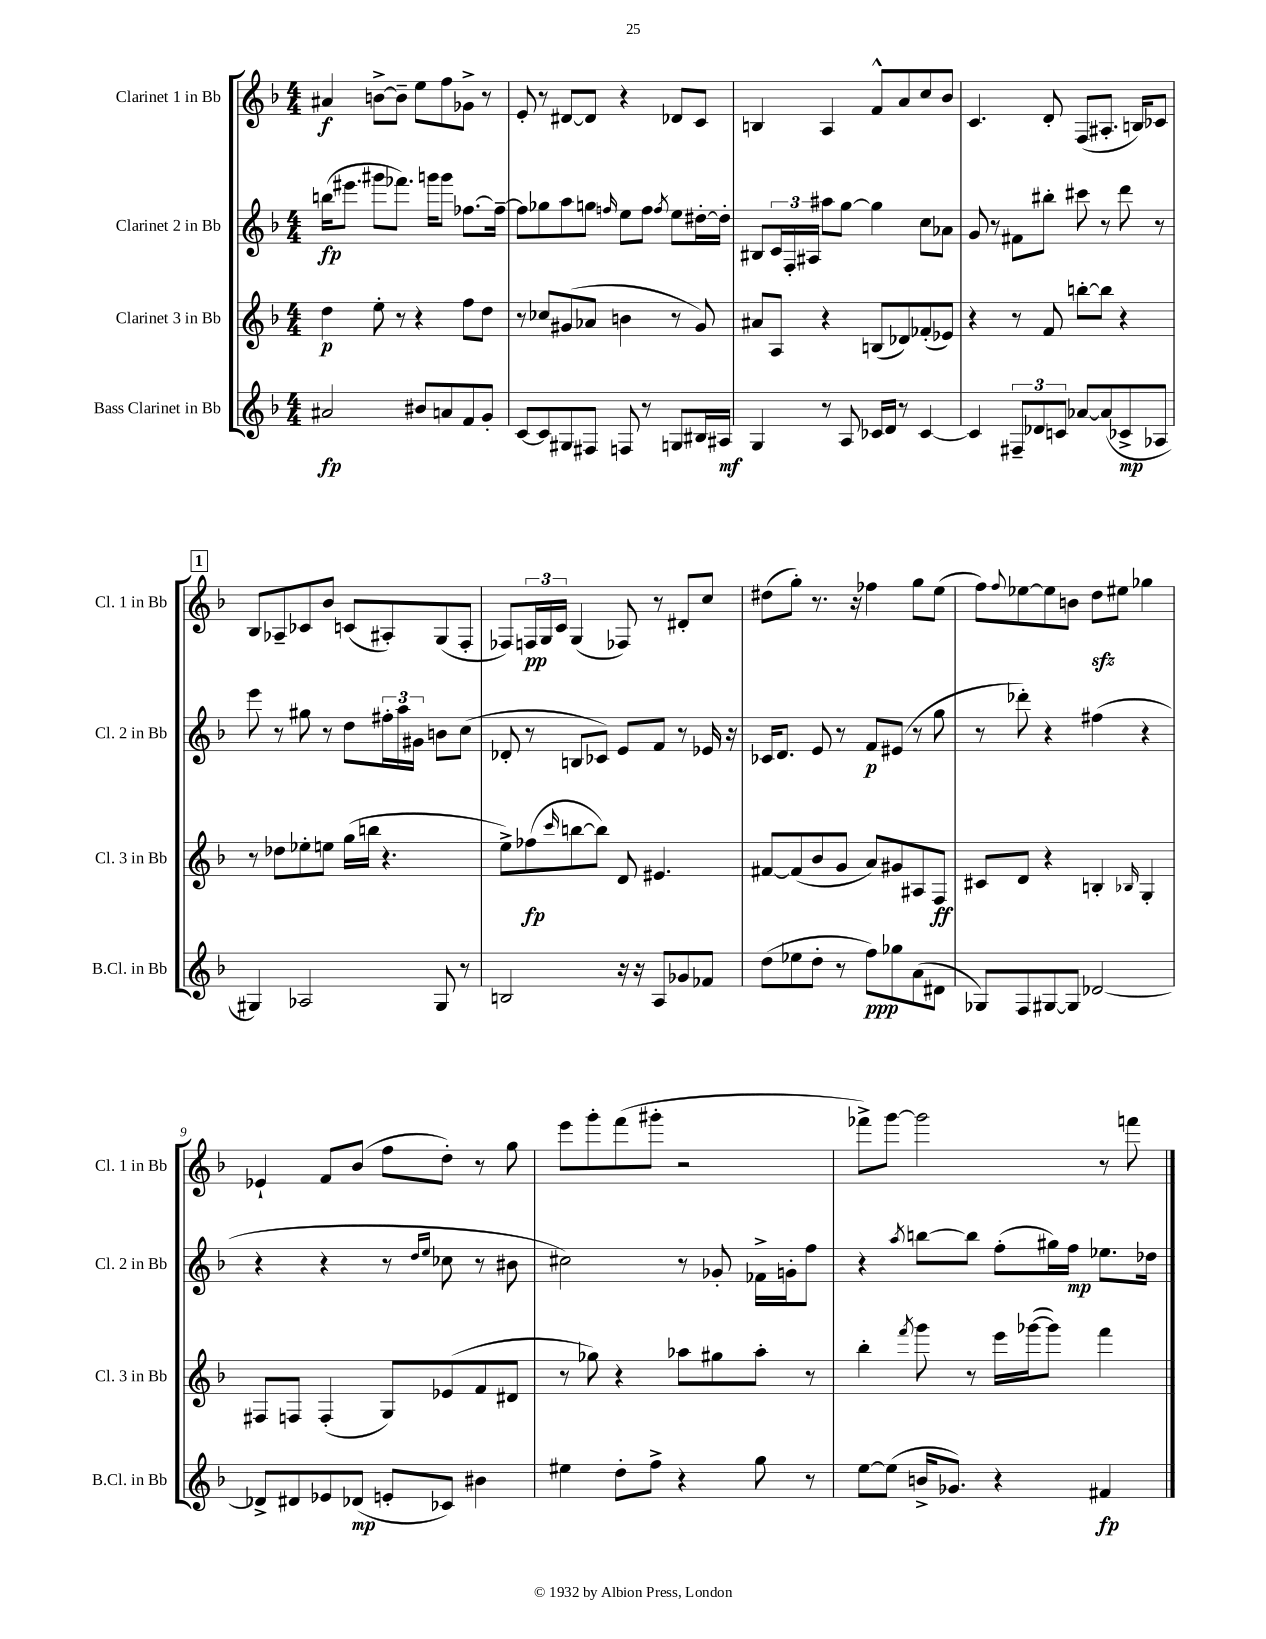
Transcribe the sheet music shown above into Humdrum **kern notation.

**kern	**kern	**kern	**kern
*staff4	*staff3	*staff2	*staff1
*clefG2	*clefG2	*clefG2	*clefG2
*k[b-]	*k[b-]	*k[b-]	*k[b-]
*M4/4	*M4/4	*M4/4	*M4/4
2a#/	4dd\	(16bb\LK	4a#/
.	.	8.eee#\J	.
.	8ee'\	8ggg#\L	[8b^\L
.	8r	8.fff-\J)	8b~\]J
8b#/L	4r	.	8ee\L
.	.	16ggg\LK	.
8a/	.	8ggg\J	8ff\
8f/	8ff\L	[8.ff-\L	8g-^\J
8g'/J	8dd\J	.	8r
.	.	16ff-~\_Jk	.
=	=	=	=
[8c/L	8r	8ff-\]L	8e'/
8c/]	8cc-/L	8gg-\	8r
8G#/	(8g#/	8aa\	[8d#/L
8F#/J	8a-/J	8gg\J	8d#/]J
.	.	16qqff/	.
8F/	4b\	8ee\L	4r
8r	.	8ff\J	.
.	.	8qff/	.
8G/L	8r	8ee\L	8d-/L
16B#/L	8g#/)	[16dd#'\L	8c/J
16A#/JJ	.	16dd#'\]JJ	.
=	=	=	=
4G/	8a#/L	8B#/L	4B/
.	8A/J	24c/L	.
.	.	24F'/	.
.	.	24A#/JJ	.
8r	4r	8aa#\L	4A/
8A/	.	[8gg\J	.
16c-/LL	(8B/L	4gg\]	8f^^/L
16d/JJ	.	.	.
8r	8d-/)	.	8a/
[4c-/	(8f-'/	8cc\L	8cc/
.	8e-/J)	8a-\J	8b-/J
=	=	=	=
4c-/]	4r	8g/	4.c/
.	.	8r	.
12F#~/L	8r	8f#\L	.
12d-/	.	.	.
.	8f/	8bb#'\J	8d'/
12c/J	.	.	.
[8a-/L	[8bb'\L	8ccc#\	(8F/L
(8a-/]	8bb\]J	8r	8.A#'/J
8c-^/	4r	8ddd\	.
.	.	.	16B/LK)
8A-/J	.	8r	8c-/J
=	=	=	=
4G#/)	8r	8eee\	8B-/L
.	8dd-\L	8r	8A-~/
2A-/	8ee-'\	8gg#\	8c-/
.	8ee\J	8r	8b-/J
.	(16gg\LL	8dd\L	(8c/L
.	16bb\JJ	.	.
.	4.r	24ff#'\L	8A#'/)
.	.	24aa\	.
.	.	24g#\JJ	.
8G#/	.	8b\L	(8G/
8r	.	(8cc\J	8F'/J
=	=	=	=
2B/	8ee^\L)	8d-'/	8F-/L)
.	(8ff-\	8r	24F/L
.	.	.	24G/
.	.	.	24c/JJ
.	16qqccc/	.	.
.	[8bb\	8B/L	(4G/
.	8bb\]J)	8c-/J)	.
16r	8d/	8e/L	8F-/)
16r	.	.	.
8A/L	4.e#/	8f/J	8r
8g-/	.	8r	8d#'/L
8f-/J	.	16e-/	8cc/J
.	.	16r	.
=	=	=	=
(8dd\L	[8f#/L	16c-/LK	(8dd#\L
.	.	8.d/J	.
8ee-\	(8f#/]	.	8gg'\J)
8dd'\J	8b-/	8e/	8.r
8r	8g/J	8r	.
.	.	.	16r
8ff\L)	8a/L)	8f/L	4ff-\
8gg-\	8g#/	(8e#/J	.
(8a\	8A#/	8r	8gg\L
8d#\J	8F/J	8gg\	(8ee\J
=	=	=	=
8G-/L)	8c#/L	8r	8ff\L)
.	.	.	8qqff/
8F/	8d/J	8ddd-'\)	[8ee-\
[8G#/	4r	4r	8ee-\]
8G#/]J	.	.	8b\J
[2d-/	4B'/	(4ff#\	8dd\L
.	.	.	8ee#\J
.	16qqB-/	.	.
.	4G'/	4r	4gg-\
=	=	=	=
8d-^/]L	8F#/L	4r	4e-`/
8d#/	8F/J	.	.
8e-/	(4F'/	4r	8f/L
(8d-/J	.	.	(8b-/J
8e'/L	8G/L)	8r	8ff\L
.	.	16qqdd/LL	.
.	.	16qqee/JJ	.
8c-/J)	(8e-/	8cc-\	8dd'\J)
4b#\	8f/	8r	8r
.	8d#/J	8b#\	8gg\
=	=	=	=
4ee#\	8r	2cc#\)	8eee\L
.	8gg-\)	.	8ggg'\
8dd'\L	4r	.	(8fff\
8ff^\J	.	.	8ggg#'\J
4r	8aa-\L	8r	2r
.	8gg#\	8g-'/	.
8gg\	8aa-'\J	16f-^\LL	.
.	.	16g'\J	.
8r	8r	8ff\J	.
=	=	=	=
[8ee\L	4bb-'\	4r	8fff-^\L)
(8ee\]J	.	.	[8ggg\J
.	8qfff/	8qaa/	.
16b^/LK	8ggg\	[8bb\L	2ggg\]
8.g-/J)	.	.	.
.	8r	8bb\]J	.
4r	16eee\LL	(8ff'\L	.
.	([16ggg-\J	.	.
.	8ggg-\]J)	16gg#\L)	.
.	.	16ff\JJ	.
4f#/	4fff\	8.ee-\L	8r
.	.	.	8fff\
.	.	16dd-\Jk	.
==	==	==	==
*-	*-	*-	*-
